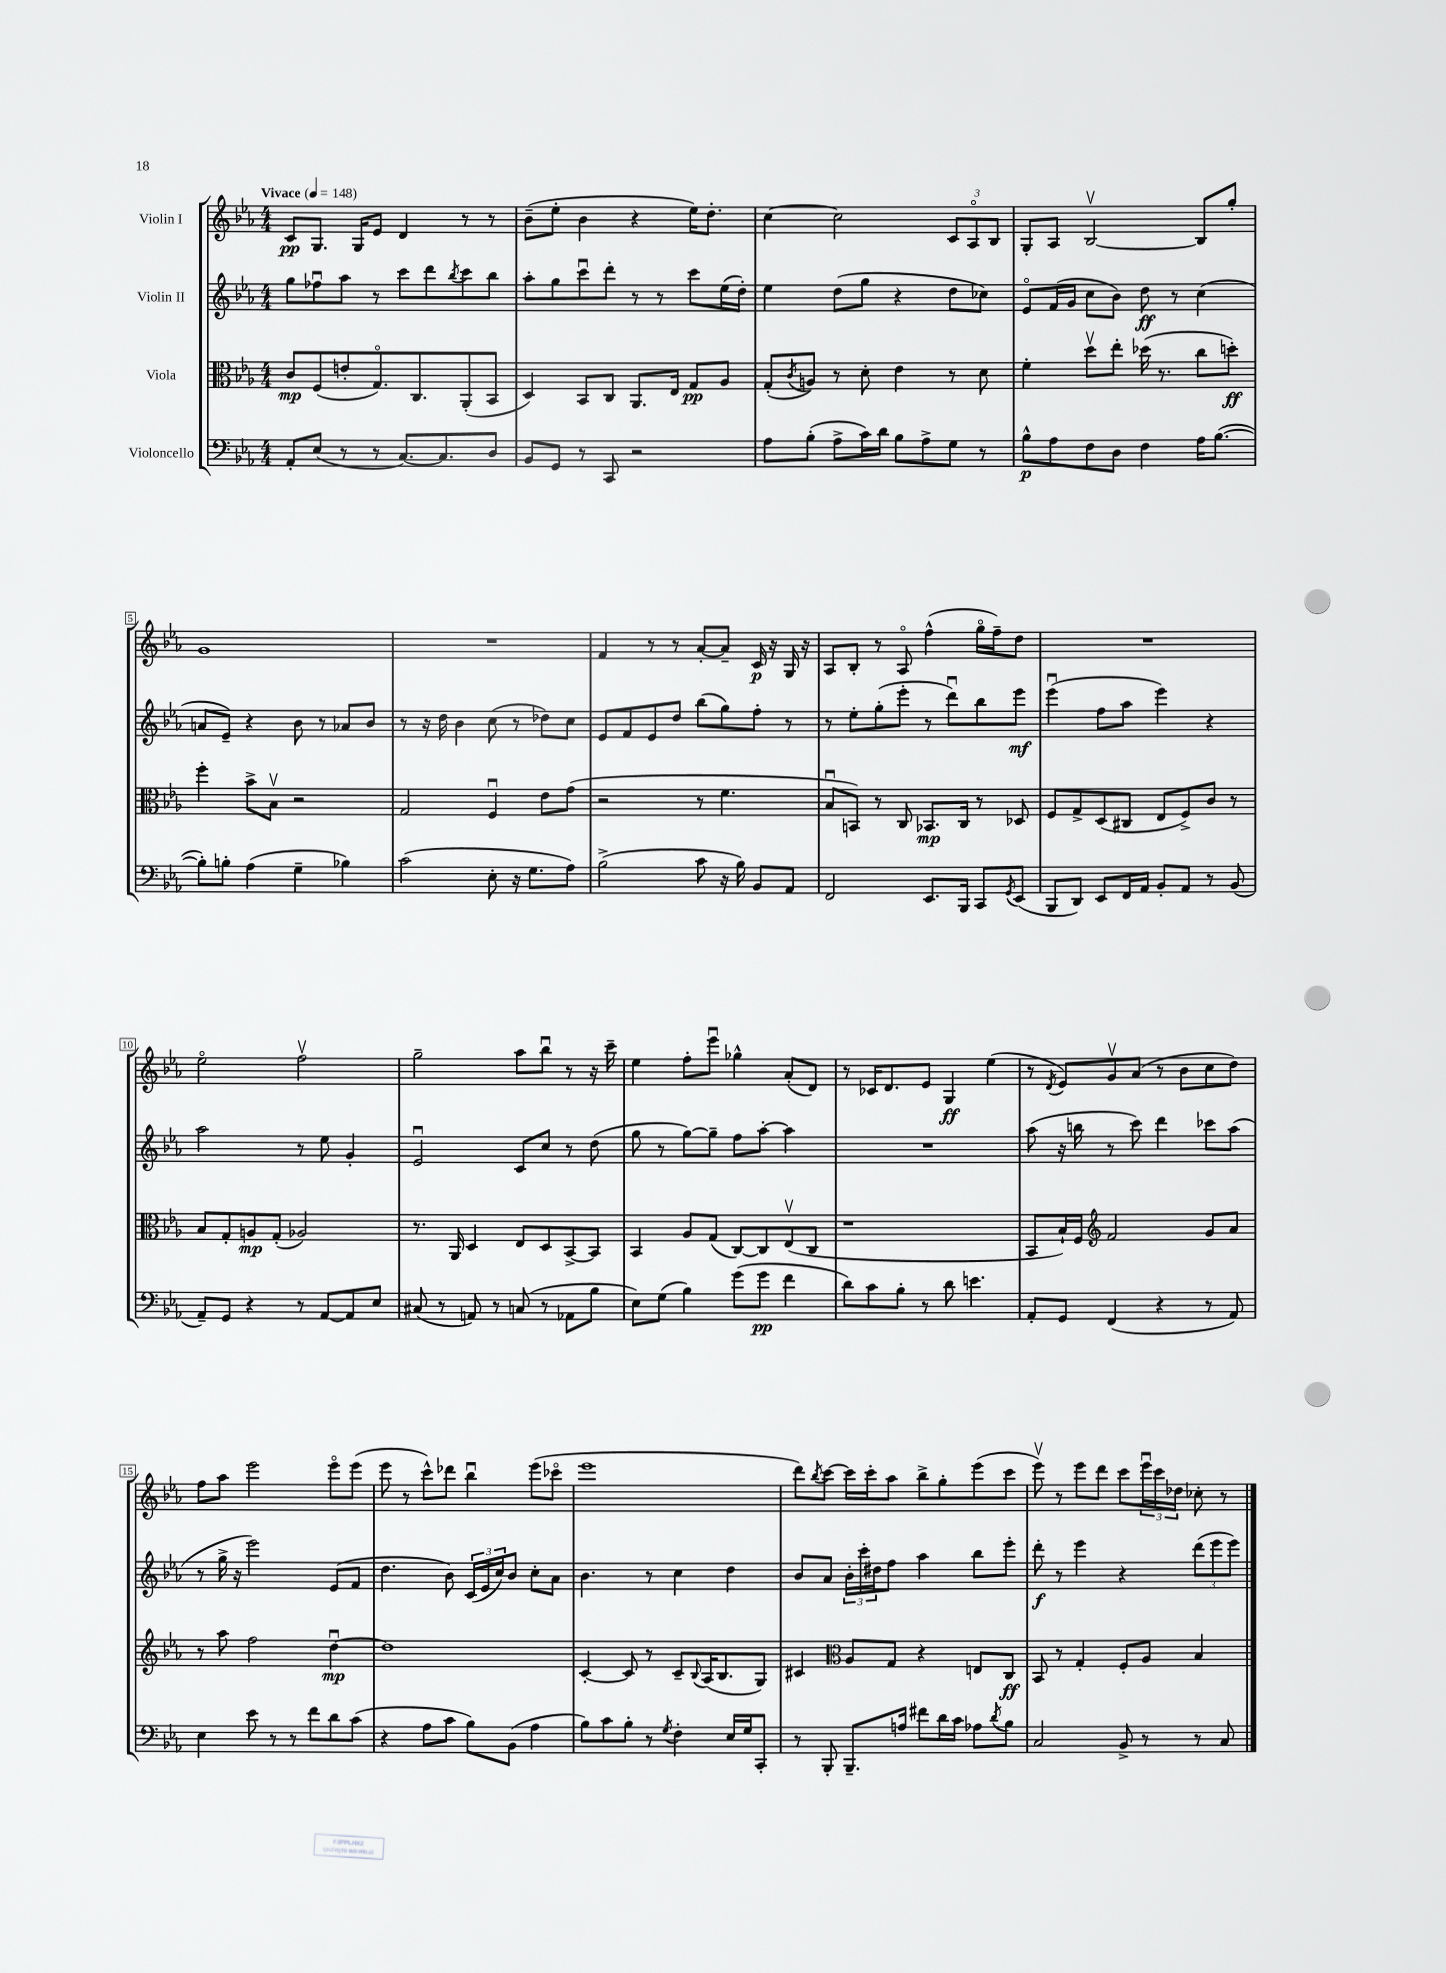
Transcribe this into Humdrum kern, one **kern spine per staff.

**kern	**kern	**kern	**kern
*staff4	*staff3	*staff2	*staff1
*clefF4	*clefC3	*clefG2	*clefG2
*k[b-e-a-]	*k[b-e-a-]	*k[b-e-a-]	*k[b-e-a-]
*M4/4	*M4/4	*M4/4	*M4/4
*MM148	*MM148	*MM148	*MM148
8AA-'	8c	8gg	8c
(8E-	(8F	8ff-u	8.G
8r	8e'	8aa-	.
.	.	.	16G
8r	8.Go)	8r	8e-
[8.C)	.	8ccc	4d
.	8.C	.	.
.	.	8ddd	.
8.C]	.	.	.
.	.	8qbb-	.
.	(8AA-'	8ccc	8r
8D	8BB-	8bb-	8r
=	=	=	=
8BB-	4D)	8aa-'	(8b-~
8GG	.	8gg	8ee-'
8r	8BB-	8cccu	4b-
8CC	8C	8ddd'	.
2r	8.AA-	8r	4r
.	.	8r	.
.	16E-	.	.
.	8G	8ccc	16ee-)
.	.	.	8.dd'
.	8A-	(16ee-	.
.	.	16dd')	.
=	=	=	=
8A-	(8G'	4ee-	[4cc
.	8qc	.	.
(8B-'	8A)	.	.
8A-^	8r	(8dd	2cc]
16c)	8d'	8gg	.
16d	.	.	.
8B-	4e-	4r	.
8A-^	.	.	.
8G	8r	8dd	12c
.	.	.	12A-o
8r	8d	8cc-)	.
.	.	.	12B-
=	=	=	=
8B-^^	4f'	8e-o	8G'
8A-	.	(16f	8A-
.	.	16g	.
8F	8ddv	8cc	[2B-v
8D	8ee-'	8b-)	.
4F	(16dd-	8dd	.
.	8.r	.	.
.	.	8r	.
16A-	8cc	(4cc	8B-]
([8.B-	.	.	.
.	8dd')	.	8gg'
=	=	=	=
8B-'])	4ff'	8a	1g
8B'	.	8e-~)	.
(4A-	8b-^	4r	.
.	8B-v	.	.
4G~	2r	8b-	.
.	.	8r	.
4B-)	.	8a-	.
.	.	8b-	.
=	=	=	=
(2c	2G	8r	1r
.	.	16r	.
.	.	16dd	.
.	.	4b-	.
8E-'	4Fu	(8cc	.
16r	.	8r	.
8.G	.	.	.
.	8e-	8dd-)	.
8A-)	(8g	8cc	.
=	=	=	=
(2B-^	2r	8e-	4f
.	.	8f	.
.	.	8e-	8r
.	.	8dd	8r
8c	8r	(8bb-	[8a-'
16r	4.f	8gg)	8a-~]
16B-)	.	.	.
8BB-	.	8ff'	16c
.	.	.	16r
8AA-	.	8r	16G
.	.	.	16r
=	=	=	=
2FF	8B-u	8r	8A-
.	8BB)	8ee-'	8B-'
.	8r	(8gg'	8r
.	8C	8eee-'	8A-o
8.EE-	8.BB-	8r	(4ff^^
.	.	8dddu)	.
16BBB-	16C	.	.
8CC	8r	8bb-	16ggo
.	.	.	16ff~)
8qGG	.	.	.
(8EE-	8D-	8eee-	8dd
=	=	=	=
8BBB-	8F	(4eee-u	1r
8DD)	8G^	.	.
8EE-	(8D	8ff	.
16FF	8C#	8aa-	.
16AA-	.	.	.
8BB-'	8E-	4eee-)	.
8AA-	8F^)	.	.
8r	8c	4r	.
(8BB-	8r	.	.
=	=	=	=
8AA-~)	8B-	2aa-	2ee-o
8GG	8G'	.	.
4r	8A	.	.
.	(8G'	.	.
8r	2A-)	8r	2ffv
[8AA-	.	8ee-	.
8AA-]	.	4g'	.
8E-	.	.	.
=	=	=	=
(8C#	8.r	2e-u	2gg~
8r	.	.	.
.	16AA-	.	.
8AA)	4D	.	.
8r	.	.	.
(8C	8E-	8c	8aa-
8r	8D	8cc	8bb-u
8AA-	[8BB-^	8r	8r
8B-	8BB-]	(8dd	16r
.	.	.	16ccc~
=	=	=	=
8E-)	4BB-	8gg	4ee-
(8G	.	8r	.
4B-)	8A-	[8gg)	8ff'
.	(8G	8gg~]	8eee-u
(8g	[8C)	8ff	4gg-^^
8g	8C]	[8aa-'	.
4f	(8E-v	4aa-]	(8a-'
.	8C	.	8d)
=	=	=	=
8d)	1r	1r	8r
8c	.	.	16c-
.	.	.	8.d
8B-'	.	.	.
8r	.	.	8e-
8d	.	.	4G
4.e	.	.	.
.	.	.	(4ee-
=	=	=	=
8AA-'	8BB-	(8aa-	8r
.	.	.	8qd
8GG	16B-`)	16r	8e-)
.	16F	16bb	.
*	*clefG2	*	*
(4FF	2f	8r	8gv
.	.	8ccc)	(8a-
4r	.	4ddd	8r
.	.	.	8b-
8r	8g	8ccc-	8cc
8AA-)	8a-	(8aa-	8dd)
=	=	=	=
4E-	8r	8r	8ff
.	8aa-	16gg^	8aa-
.	.	16r	.
8e-	2ff	2eee-)	2eee-
8r	.	.	.
8r	.	.	.
8f	.	.	.
8d	[4ddu	(8e-	8eee-o
(8c	.	8f	(8eee-
=	=	=	=
4r	1dd]	4.dd	8eee-
.	.	.	8r
8A-	.	.	8ccc^^)
8c	.	8b-)	8ddd-
8B-)	.	(24c	4bb-u
.	.	24e-	.
.	.	24cc)	.
(8BB-	.	8b-	.
4A-	.	8cc'	(8eee-
.	.	8a-	8ccc-o
=	=	=	=
8B-)	[4c'	4.b-	1eee-
8c	.	.	.
8B-'	8c]	.	.
8r	8r	8r	.
8qG	.	.	.
4F'	8c~	4cc	.
.	8qqB-	.	.
.	(16A-	.	.
.	8.B-	.	.
16E-	.	4dd	.
16G	.	.	.
8CC'	8G)	.	.
=	=	=	=
8r	4c#	8b-	8ddd)
.	.	.	8qbb-
8BBB-'	.	8a-	[8ccc
*	*clefC3	*	*
8.BBB-~	8A-	24b-'	16ccc]
.	.	24ccc'	.
.	.	.	16ccc'
.	.	24dd#	.
.	8G	8ff	8aa-
16A	.	.	.
8f#	4r	4aa-	8bb-^
16d	.	.	8gg'
16c	.	.	.
8A-	8E	8bb-	(8eee-
8qd	.	.	.
8B-	8C	8eee-'	8ccc
=	=	=	=
2C	8BB-	8ddd'	8eee-v)
.	8r	8r	8r
.	4G'	4eee-	8eee-
.	.	.	8ddd
8BB-^	8F'	4r	8ccc
8r	8A-	.	24eee-u
.	.	.	24ccc
.	.	.	24dd-
8r	4B-	(12ddd	8cc-'
.	.	12eee-	.
8C	.	.	8r
.	.	12eee-)	.
==	==	==	==
*-	*-	*-	*-
